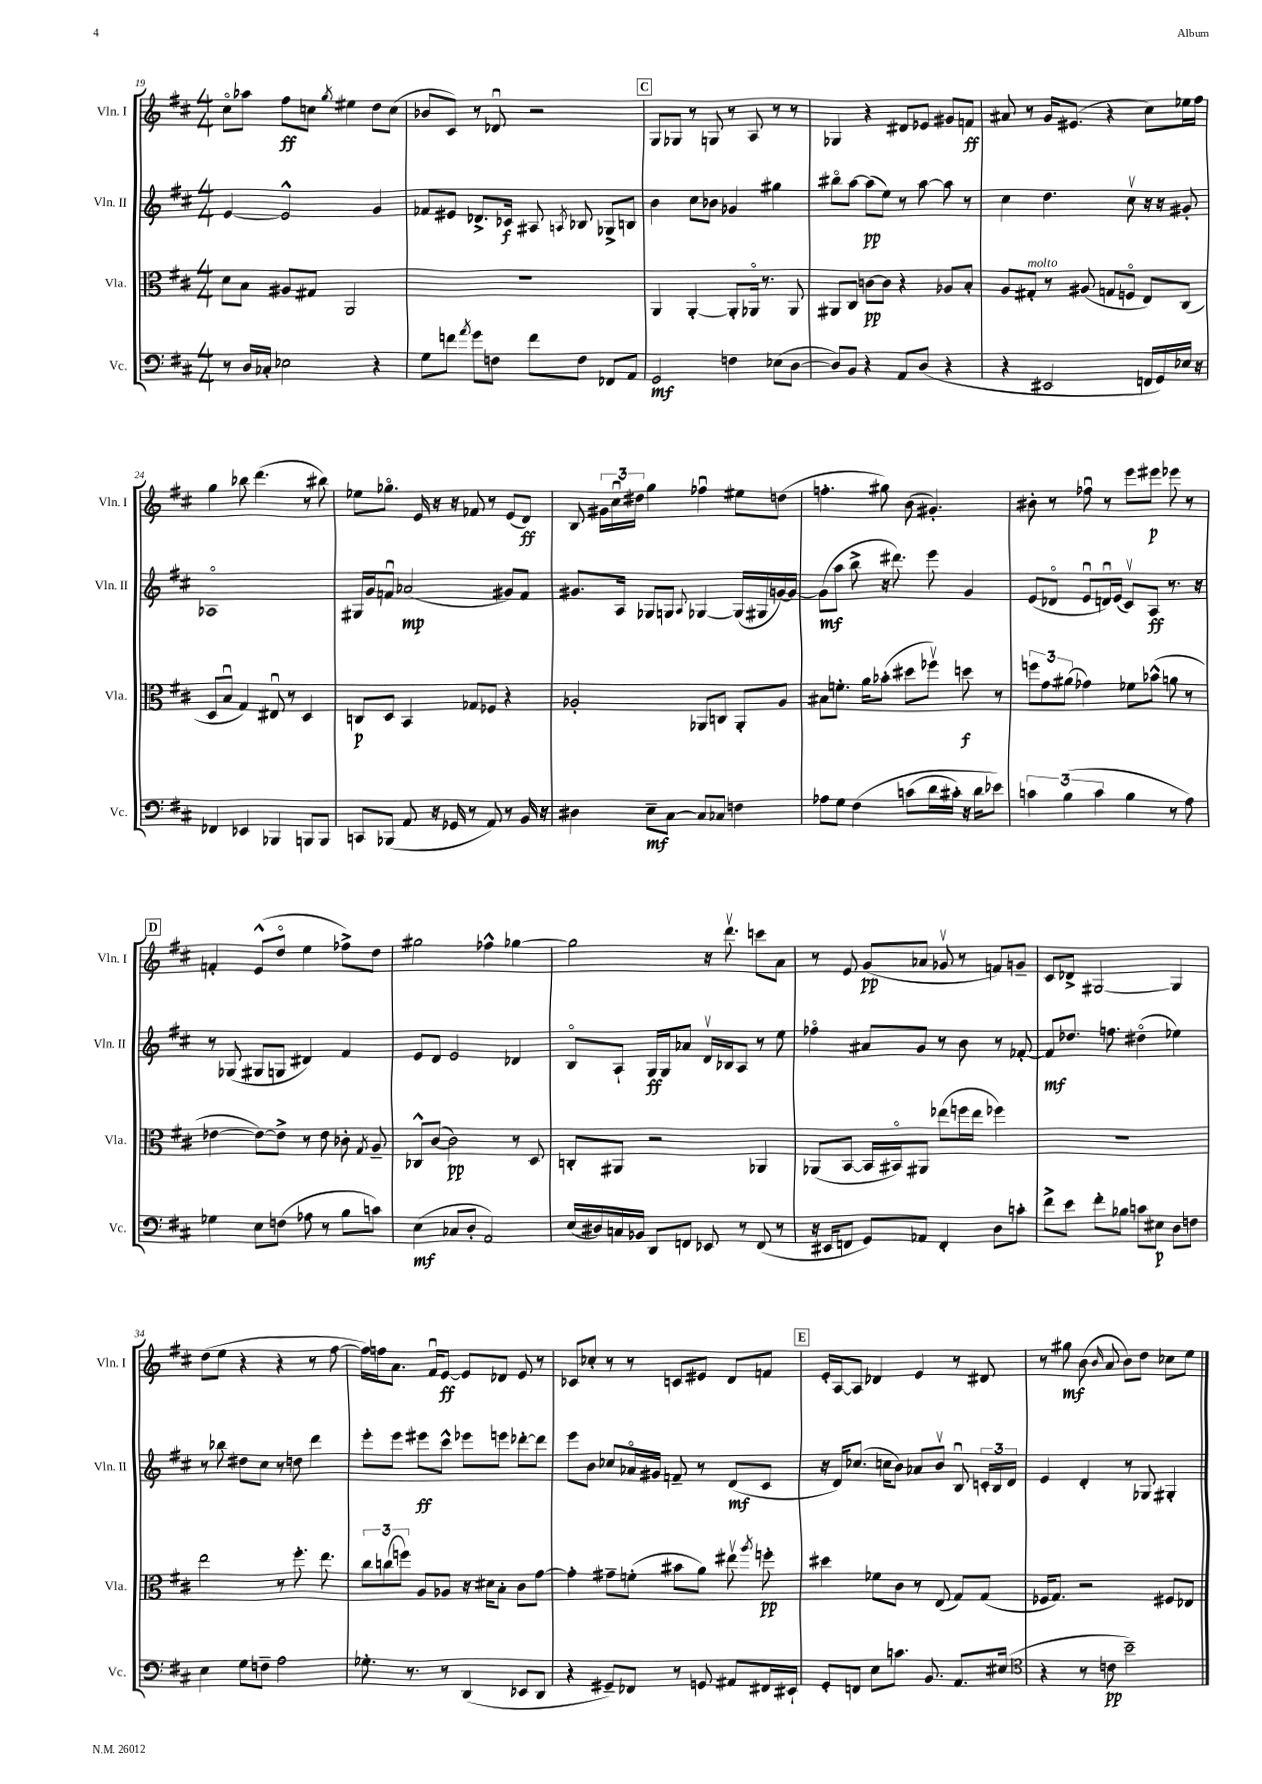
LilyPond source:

<<
\new StaffGroup <<
\new Staff = "s0" \with { instrumentName = "Vln. I" shortInstrumentName = "Vln. I" } {
    \clef treble \key d \major \numericTimeSignature \time 4/4
    \autoBeamOff cis''8[\flageolet aes''8] fis''8[\ff c''8] \acciaccatura { g''8 } eis''4 d''8[ c''8]( |
    bes'8[ cis'8]) r8 des'8\downbow r2 |
    \mark \markup { \box "C" } g8[ ges8] r8 g8 r8 a8 r8 r8 |
    ges4 r4 dis'8[ ees'8] gis'8[ f'8]\ff |
    ais'8 r8 g'16[ eis'8.]( r4 cis''8[) ees''16 fis''16] |
    g''4 bes''8 d'''4.( r8 bis''8) |
    ees''8[ ges''8.]\flageolet e'16 r16 r16 fes'8 r8 e'8[( d'8]\ff) |
    b8 \tuplet 3/2 { gis'16[ cis''16\downbow dis''16] } g''4 fes''4\downbow eis''8[ d''8]( |
    f''4.-. gis''8) b'8( gis'4.-.) |
    bis'8-. r8 fes''8\downbow r8 e'''8[ eis'''8]\p ees'''8 r8 |
    \mark \markup { \box "D" } f'4-. e'8[-^( d''8]\flageolet e''4 fes''8[->) d''8] |
    gis''2 fes''4-^ ges''4~ |
    ges''2 r16 d'''8.\upbow c'''8[ a'8] |
    r8 e'8 g'8[\pp( aes'8] ges'8\upbow r8 f'8[) g'8]-- |
    cis'8[ des'8]-> gis2~ gis4 |
    d''8[( e''8] r4 r4 r8 fis''8~ |
    fis''16[) f''16 a'8.] fis'16[\downbow e'8]~\ff e'8[ des'8] e'8 r8 |
    ces'8[ ces''8]-. r8 r8 c'8[ eis'8] d'8[ f'8] |
    \mark \markup { \box "E" } e'16[-. a16~ a8] des'4 e'4 r8 dis'8 |
    r8 gis''8\mf b'8( \grace { b'16 } a'8 b'8[) d''8] ces''8[ e''8] \bar "|." |
}
\new Staff = "s1" \with { instrumentName = "Vln. II" shortInstrumentName = "Vln. II" } {
    \clef treble \key d \major \numericTimeSignature \time 4/4
    \autoBeamOff e'4~ e'2-^ g'4 |
    fes'8[ eis'8] des'8.[-> ces'16]\f ais8 \acciaccatura { a8 } bes8 ges8[-> b8] |
    \mark \markup { \box "C" } b'4 cis''8[ bes'8] ges'4 gis''4 |
    bis''8[\flageolet a''8]~ a''8[\pp( e''8]) r8 a''8~ a''8 r8 |
    cis''4 d''4. cis''8\upbow r16 r16 gis'8-. |
    aes1\flageolet |
    gis16[ g'16 f'8]\downbow aes'2\mp( gis'8[) f'8] |
    gis'8.[ a16] ges8[ g8] \appoggiatura { a8 } ges4~ ges16[( gis16 g'16~) g'16]~ |
    g'8[\mf( a''8] b''8-> r16 dis'''8.) e'''8 g'4 |
    e'8[( des'8]\flageolet e'8[\downbow d'16\downbow) e'16]( cis'8[\upbow) a8]\ff r8. r16 |
    \mark \markup { \box "D" } r8 ges8( gis8[ g8] dis'4) fis'4 |
    e'8[ d'8] e'2 des'4 |
    b8[\flageolet a8]-! g16[\ff g16 aes'8] d'16[\upbow bes16 a8] r8 e''8 |
    fes''4\flageolet ais'8[ g'8] r8 b'8 r8 fes'8~-. |
    fes'8[\mf des''8.] f''8. dis''4\flageolet( ees''4) |
    r8 bes''8 dis''8[ cis''8] r8 d''8 d'''4 |
    e'''8[-. e'''8] eis'''8[\ff cis'''8]-^ ees'''8[ e'''8] des'''8[~-. des'''8] |
    e'''8[ b'8] ces''8[ aes'16\flageolet gis'16] f'8-- r8 d'8[\mf( cis'8] |
    \mark \markup { \box "E" } r16 d'16[) ces''8.]( c''16[ b'8]) aes'8[ b'8]\upbow b8\downbow \tuplet 3/2 { c'16[-. b16 d'16] } |
    e'4 d'4-. r8 ges8 gis4-. \bar "|." |
}
\new Staff = "s2" \with { instrumentName = "Vla." shortInstrumentName = "Vla." } {
    \clef alto \key d \major \numericTimeSignature \time 4/4
    \autoBeamOff d'8[ b8] ais8[ gis8] a,2 |
    R1 |
    \mark \markup { \box "C" } a,4 a,4~-. a,8[-. aes,16]\flageolet r8. aes,8 |
    ais,8[ cis8] c'8[~\pp c'8] r4 aes8[ b8]-. |
    a8[ gis8]-.^\markup { \italic "molto" } r8 ais8( g8[ f8]\flageolet e8[) cis8]( |
    d8[ b8]\downbow g4) eis8\downbow r8 d4 |
    c8[\p d8] b,4 ges8[ fes8] r4 |
    aes2-. aes,8[ c8] aes,8[-. aes8] |
    bis8[ f'8.]-. a'16[ bes'8]-.( dis''8[ fes''8]\upbow) d''8\f r8 |
    \tuplet 3/2 { f''8[ g'8 ais'8]( } ges'4) fes'8[ bes'8]-^( a'8 r8 |
    \mark \markup { \box "D" } ees'4~ ees'8[~) ees'8]-> r8 ees'8 ces'8-. \acciaccatura { g8 } a8-- |
    ces8[-^ cis'8]~( cis'2\pp) r8 d8 |
    c8[-. ais,8] r2 aes,4 |
    aes,8[( b,8]~ b,16[ bis,16\flageolet) ais,8] ees''8[( f''16 ees''16] fes''4) |
    R1 |
    e''2 r8 fis''8.-. e''8. |
    \tuplet 3/2 { cis''8[ c''8( f''8]) } a8[ aes8] r16 dis'16[ b8]-. cis'8[ g'8]~ |
    g'4-. gis'8[-- f'8]-.( bis'8[ a'8]) eis''8\upbow \acciaccatura { a''8 } f''8-.\pp |
    \mark \markup { \box "E" } dis''4 fes'8[ cis'8] r8 e8( g8[) g8]( |
    fes16[ g8.]) r2 fis8[ ees8] \bar "|." |
}
\new Staff = "s3" \with { instrumentName = "Vc." shortInstrumentName = "Vc." } {
    \clef bass \key d \major \numericTimeSignature \time 4/4
    \autoBeamOff r8 d16[ ces16]-. ees2 r4 |
    g8[ f'8] \acciaccatura { a'8 } g'8[ f8] f'8[ f8] fes,8[ a,8] |
    \mark \markup { \box "C" } g,2\mf f4 ees8[( d8]~ |
    d8[) b,8] r4 a,8[ d8]( r4 |
    r4 eis,2 f,16[ g,16) ees16] r16 |
    fes,4 ees,4 bes,,4 b,,8[ b,,8] |
    c,8[ bes,,8]( a,8 r16 ges,16 r8 a,8) r8 b,16 r16 |
    dis4 e8[--\mf cis8]~ cis8[ ces8] f4 |
    aes8[ g8] fis4\( c'8[( d'16 cis'16]-.) r16 d'16[ ees'8]\) |
    \tuplet 3/2 { c'4 b4( c'4 } b4 r8 a8) |
    \mark \markup { \box "D" } ges4 e8[ f8]( aes8 r8 b8[ c'8]) |
    e4\mf( ces8[ d8]-. a,2) |
    e16[( dis16) c16 bes,16] d,8[ f,8] ees,8 r8 f,8( r8 |
    r16 eis,16[ f,8] g,8[) aes,8] f,4-. d8[ c'8]-. |
    fis'8[-> e'8] fis'8[-. bes8] c'8[ eis8]\p d8[ f8] |
    e4 g8[ f8]-- a2 |
    ges8.-. r8. r8 d,4( ees,8[ d,8] |
    r4 gis,8[--) fes,8] r8 g,8 ais,8[ fis,16 eis,16]-! |
    \mark \markup { \box "E" } g,8[-. f,8] e8[ c'8.] b,8. a,8.[ eis16]( |
    \clef tenor r4 r8 c'8\pp b'2--) \bar "|." |
}
>>
>>
\layout { \context { \Score currentBarNumber = #19 } }
